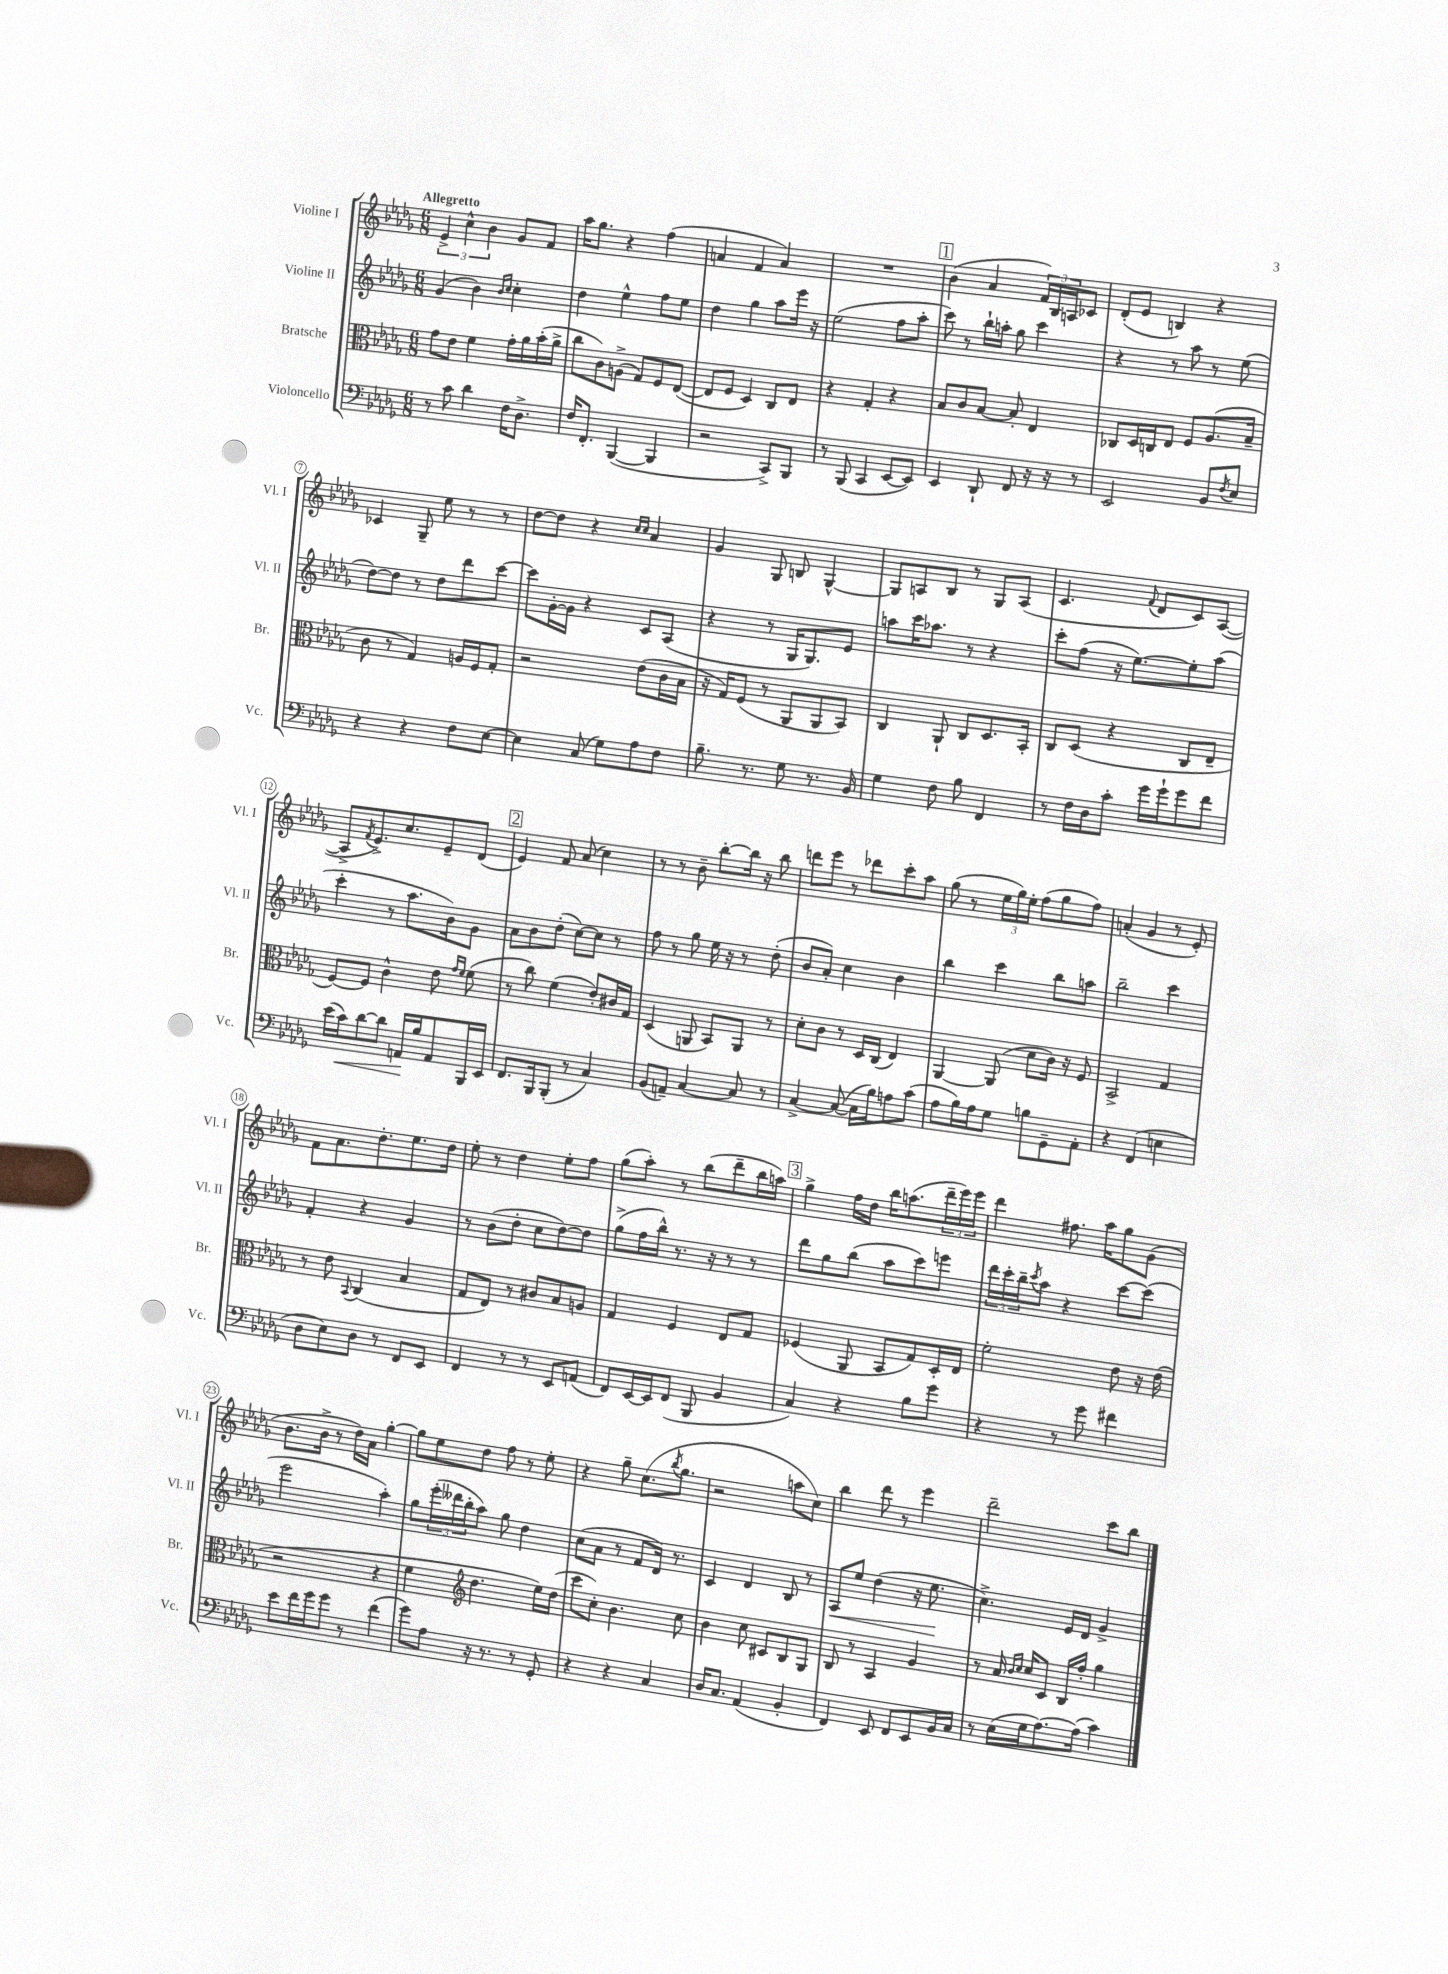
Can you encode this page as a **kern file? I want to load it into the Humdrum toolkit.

**kern	**dynam	**kern	**kern	**dynam	**kern
*part4	*part4	*part3	*part2	*part2	*part1
*staff4	*staff4	*staff3	*staff2	*staff2	*staff1
*I"Violoncello	*	*I"Bratsche	*I"Violine II	*	*I"Violine I
*I'Vc.	*	*I'Br.	*I'Vl. II	*	*I'Vl. I
*clefF4	*	*clefC3	*clefG2	*	*clefG2
*k[b-e-a-d-g-]	*	*k[b-e-a-d-g-]	*k[b-e-a-d-g-]	*	*k[b-e-a-d-g-]
*M6/8	*	*M6/8	*M6/8	*	*M6/8
=1	=1	=1	=1	=1	=1
!	!	!	!	!	!LO:TX:a:B:t=Allegretto
8r	.	8g-\L	(4g-/	.	6e-^/
8c\	.	8e-\J	.	.	.
.	.	.	.	.	6cc^^\
4d-\	.	4f\	4b-\)	.	.
.	.	.	.	.	6b-\
.	.	.	16qqb-/LL	.	.
.	.	.	16qqcc/JJ	.	.
16F\KL	.	16g-'\LL	4cc'\	.	8g-/L
8.D-^\J	.	16a-\	.	.	.
.	.	(16b-'\	.	.	8f/J
.	.	16a-^\JJ	.	.	.
=2	=2	=2	=2	=2	=2
16F/KL	.	8cc\L	4dd-\	.	16aa-\KL
8.FF'/J	.	.	.	.	8.gg-\J
.	.	8c\)	.	.	.
([4BBB-/	.	(8An^\J	4ee-^^\	.	4r
.	.	8G-/L)	.	.	.
4BBB-/]	.	8F/	8ff\L	.	(4ff\
.	.	([8E-/J	8ee-\J	.	.
=3	=3	=3	=3	=3	=3
2r	.	8E-/L]	4dd-\	.	4an/
.	.	8F/J	.	.	.
.	.	4D-/)	4gg-\	.	4f/
8CC^/L)	.	8C/L	8aa-\L	.	4a/)
8BBB-/J	.	8E-/J	16eee-\Jk	.	.
.	.	.	16r	.	.
=4	=4	=4	=4	=4	=4
8r	.	4r	(2ee-\	.	2.r
(8BBB-/	.	.	.	.	.
4CC/	.	4G-'/	.	.	.
[8EE-/L	.	4r	8ff\L	.	.
8EE-/J])	.	.	8aa-'\J	.	.
!!LO:REH:place=s1:t=1
=5	=5	=5	=5	=5	=5
4EE-/	.	8B-/L	8ccc\)	.	(4b-\
.	.	8c/	8r	.	.
8DD-`/	.	[8B-/J	16bb-`\LL	.	4a-/
.	.	.	16aan'\JJ	.	.
8FF/	.	8B-'/]	8gg-\	.	.
16r	.	4E-/	4ccc\	.	24f/LL)
.	.	.	.	.	24B-/
16r	.	.	.	.	.
.	.	.	.	.	24An/J
8r	.	.	.	.	8c-X/J
=6	=6	=6	=6	=6	=6
2EE-/	.	8C-X/L	4r	.	(8d-'/L
.	.	16D-/L	.	.	8e-/J
.	.	16Cn/J	.	.	.
.	.	8E-/J	8r	.	4Bn/)
.	.	8F/L	8aa-\	.	.
8BB-/L	.	(8.A-/	8r	.	4r
8qF/	.	.	.	.	.
8E-/J	.	.	(8ee-\	.	.
.	.	16B-~/Jk	.	.	.
!!LO:LB:g=z
=7	=7	=7	=7	=7	=7
4r	.	8c\	[8dd-\L)	.	4c-X/
.	.	8r	8dd-\J]	.	.
4r	.	4G-/)	8r	.	8G-~/
.	.	.	8dd-\L	.	8ee-\
8F\L	.	16An/LL	8ddd-\	.	8r
.	.	16F/J	.	.	.
[8E-\J	.	8G-'/J	[8ccc\J	.	8r
=8	=8	=8	=8	=8	=8
4E-\]	.	2r	8ccc\L]	.	[8dd-\L
.	.	.	[16g-'\L	.	8dd-\J]
.	.	.	16g-\JJ]	.	.
(8C/	.	.	4r	.	4r
8G-\L)	.	.	.	.	.
.	.	.	.	.	16qqcc/LL
.	.	.	.	.	16qqcc/JJ
8A-\	.	(8e-\L	8c/L	.	4a-/
8F\J	.	16c\L	(8A-/J	.	.
.	.	16B-\JJ	.	.	.
=9	=9	=9	=9	=9	=9
8.B-~\	.	16r	4r	.	4g-/
.	.	16G-/KL)	.	.	.
.	.	(8F/J	.	.	.
8.r	.	.	.	.	.
.	.	8r	8r	.	8G-/
8G-\	.	8AA-/L	16G-/KL	.	8Bn/
.	.	.	8.G-/)	.	.
8.r	.	8AA-/	.	.	[4G-^^/
.	.	8BB-/J)	8e-/J	.	.
16BB-/	.	.	.	.	.
=10	=10	=10	=10	=10	=10
4G-\	.	4C/	8aan\L	.	8G-/L]
.	.	.	16ccc\K	.	8An/
.	.	.	8.aa-X\J	.	.
8F\	.	8AA-`/	.	.	8B-/J
8B-\	.	8C/L	8r	.	8r
4FF/	.	8.D-/	4r	.	8G-/L
.	.	.	.	.	(8A/J
.	.	16BB-'/Jk	.	.	.
=11	=11	=11	=11	=11	=11
8r	.	8C/L	8ccc'\L	.	4.c/
16F\LL	.	(8D-/J	(8ff\J	.	.
16D-\J	.	.	.	.	.
8c'\J	.	4r	16r	.	.
.	.	.	[8.ee-\L)	.	.
.	.	.	.	.	8qqf/
16g-\LL	.	.	.	.	8d-/L
16g-`\J	.	.	.	.	.
8g-\	.	8C/L	8ee-'\]	.	8c/)
8f\J	.	8E-~/J	(8aa-\J	.	([8A-/J
!!LO:LB:g=z
=12	=12	=12	=12	=12	=12
(16e-\LL	.	[8F/L)	4ccc'\	.	8A-^/L]
!	!LO:HP:b	!	!	!	!
16c\J)	<	.	.	.	.
.	.	.	.	.	8qf/
[8d-\	.	8F/J]	.	.	8.e-^/)
8d-\J]	.	4c^^\	8r	.	.
.	.	.	.	.	8.cc/
16AAn/LL	.	.	8.aa-\L	.	.
16B-/J	[	.	.	.	.
8AA/	.	8e-\	.	.	8e-~/
.	.	.	16b-\k)	.	.
.	.	16qqg-/LL	.	.	.
.	.	16qqf/JJ	.	.	.
16BBB-/L	.	(8f\	8g-\J	.	(8d-/J
16EE-/JJ	.	.	.	.	.
!!LO:REH:place=s1:t=2
=13	=13	=13	=13	=13	=13
8.FF/L	.	8r	8a-\L	.	4e-/)
.	.	8cc\)	8b-\	.	.
16BBB-/k	.	.	.	.	.
(8BBB-'/J	.	(4f\	(8dd-'\J	.	8f/
8r	.	.	[8cc\L)	.	(8a-/
4C/)	.	8e-'/L)	8cc\J]	.	4cc\)
.	.	16c#X/L	8r	.	.
.	.	16G-/JJ	.	.	.
=14	=14	=14	=14	=14	=14
(8BB-/L	.	(4D-/	8ff\	.	8r
8AAn~/J)	.	.	8r	.	8r
[4C/	.	8AAn/	8gg-\	.	8b-~\
.	.	8BB-/L)	16ee-\	.	[8bb-'\L
.	.	.	16r	.	.
8C/]	.	8AA/J	8r	.	16bb-\Jk]
.	.	.	.	.	16r
8r	.	8r	(8dd-'\	.	8bb-\
=15	=15	=15	=15	=15	=15
[4C^/	.	8d-'\L	8b-/L	.	8dddn\L
.	.	8c\J	8a-'/J)	.	8eee-\J
(8C/_	.	8r	4cc\	.	8r
16C\LL]	.	16D-/LL	.	.	8ddd-X\L
16B-\J)	.	(16C/JJ	.	.	.
8An\	.	4E-/)	4b-\	.	8ccc'\
(8c\J	.	.	.	.	8aa-\J
=16	=16	=16	=16	=16	=16
8A-\L	.	[4AA-/	4bb-\	.	(8gg-\
16B-\L)	.	.	.	.	8r
16A-\J	.	.	.	.	.
8G-\J	.	(8AA-/]	4ccc\	.	24ee-\LL
.	.	.	.	.	24gg-\)
.	.	.	.	.	24ee-'\JJ
8Bn\L	.	8d-\L	.	.	(8ff\L
8GG-~\	.	16c\Jk)	8bb-\L	.	8gg-\
.	.	16r	.	.	.
8AA-'\J	.	8F/	8aan\J	.	8ff\J)
=17	=17	=17	=17	=17	=17
4r	.	2BB-^/	2bb-~\	.	(4an'/
(4FF/	.	.	.	.	4g-/
4En\	.	4G-/	4ccc\	.	8r
.	.	.	.	.	8e-'/)
!!LO:LB:g=z
=18	=18	=18	=18	=18	=18
8D-\L	.	8r	4f'/	.	8f\L
8E-\)	.	8e-\	.	.	8.a-\
.	.	8qqBB-/	.	.	.
8D-\J	.	(4C/	4r	.	.
.	.	.	.	.	8.dd-'\
8r	.	.	.	.	.
8FF/L	.	4B-/	4g-/	.	8.ee-\
8EE-/J	.	.	.	.	.
.	.	.	.	.	16dd-\Jk
=19	=19	=19	=19	=19	=19
4FF/	.	8G-/L	8r	.	8ee-'\
.	.	8E-/J)	(8b-\L	.	8r
8r	.	8r	8dd-'\J	.	4dd-\
8r	.	8c#X/L	8cc\L	.	.
8EE-/L	.	8B-/	[8dd-\)	.	8ee-'\L
(8AAn/J	.	8An/J	8dd-\J]	.	8ff\J
=20	=20	=20	=20	=20	=20
8FF/L)	.	4G-/	(8gg-^\L	.	(8gg-\L
[16EE-/L	.	.	16ff\L	.	8aa-'\J)
16EE-/J]	.	.	16bb-^^\JJ)	.	.
(8FF/J	.	4F/	8.r	.	8r
8BBB-/	.	.	.	.	(8bb-\L
.	.	.	16r	.	.
4BB-/	.	8E-/L	8r	.	8ddd-~\
.	.	8G-/J	8r	.	16bb-\L
.	.	.	.	.	16aan\JJ)
!!LO:REH:place=s1:t=3
=21	=21	=21	=21	=21	=21
4C/)	.	(4F-X/	8ddd-\L	.	4gg-^\
.	.	.	8gg-\	.	.
4r	.	8AA-/	(8bb-\J	.	16ff\LL
.	.	.	.	.	16dd-\JJ
.	.	8BB-/L	8aa-\L	.	16bb-\KL
.	.	.	.	.	(8.aan\
8B-\L	.	8G-/)	8ccc\)	.	.
8g-\J	.	16D-'/L	8eeen\J	.	24ddd-~\L
.	.	.	.	.	24eee-\)
.	.	16E-/JJ	.	.	.
.	.	.	.	.	24eee-\JJ
=22	=22	=22	=22	=22	=22
4r	.	2f'\	24ddd-\LL	.	4ddd-\
.	.	.	24ccc'\	.	.
.	.	.	24bb-~\J	.	.
.	.	.	8qccc/	.	.
.	.	.	8aa-\J	.	.
8r	.	.	4r	.	8.ff#X\
8g-\	.	.	.	.	.
.	.	.	.	.	16aa-\KL
4f#X\	.	8e-\	[8ccc\L	.	8gg-\
.	.	16r	(8ccc\J]	.	(8g-\J
.	.	(16e-\	.	.	.
!!LO:LB:g=z
=23	=23	=23	=23	=23	=23
8e-\L	.	2r	2eee-\	.	8.b-\L
16f\L	.	.	.	.	.
16g-\J	.	.	.	.	16b-^\Jk
8g-\J	.	.	.	.	8r
8r	.	.	.	.	16dd-\LL)
.	.	.	.	.	16a-\JJ
(4f\	.	4r	4aa-'\)	.	[4gg-'\
=24	=24	=24	=24	=24	=24
8g-\L)	.	4f\	8gg-\L	.	8gg-\L]
8A-\J	.	.	(24eee-'\L	.	8ee-\
.	.	.	24ddd--X\	.	.
.	.	.	24bb-'\J	.	.
*	*	*clefG2	*	*	*
16r	.	4.dd-\	8aa-\J)	.	8dd-\J
8.r	.	.	.	.	.
.	.	.	8gg-\	.	8ff\
8r	.	.	4dd-\	.	8r
8GG-'/	.	16ee-\LL)	.	.	8ee-'\
.	.	(16dd-\JJ	.	.	.
=25	=25	=25	=25	=25	=25
4r	.	8ccc\L	(8cc\L	.	4r
.	.	8cc'\J)	8a-\J	.	.
4r	.	4.b-\	8r	.	8gg-~\
.	.	.	8f/L	.	(8.cc\L
4C/	.	.	16d-/Jk)	.	.
.	.	.	.	.	8qbb-/
.	.	.	8.r	.	8.gg-\J
.	.	8cc\	.	.	.
=26	=26	=26	=26	=26	=26
16D-/KL	.	4b-\	4c/	.	2r
8.C/J	.	.	.	.	.
(4AA-/	.	8cc\	4d-/	.	.
.	.	8c#X/L	.	.	.
4BB-'/	.	8B-/	8B-/	.	8aan\L
.	.	8G-/J	8r	.	8cc\J)
=27	=27	=27	=27	=27	=27
!	!	!	!	!LO:HP:b	!
4FF/)	.	8B-/	8A-/L	<	4bb-\
.	.	8r	8ee-/J	.	.
8EE-/	.	4A-/	(4dd-\	.	8ddd-\
8FF/L	.	.	.	.	8r
8EE-/	.	4g-/	16r	.	4eee-\
.	.	.	8.ee-\	.	.
16BB-/L	.	.	.	.	.
16C/JJ	.	.	.	.	.
.	.	.	.	[	.
=28	=28	=28	=28	=28	=28
8r	.	8r	4.cc^\)	.	2ddd-~\
(16E-\LL	.	16a-/	.	.	.
.	.	16qqb-/LL	.	.	.
.	.	16qqcc/JJ	.	.	.
16G-\J	.	16cc/KL	.	.	.
[8.A-\)	.	8c/J	.	.	.
.	.	16B-/LL	16e-/LL	.	.
(16A-\Jk]	.	16ff'/JJ	16d-/JJ	.	.
4c\)	.	4gg-\	4g-^/	.	8ccc\L
.	.	.	.	.	8bb-\J
==	==	==	==	==	==
*-	*-	*-	*-	*-	*-
